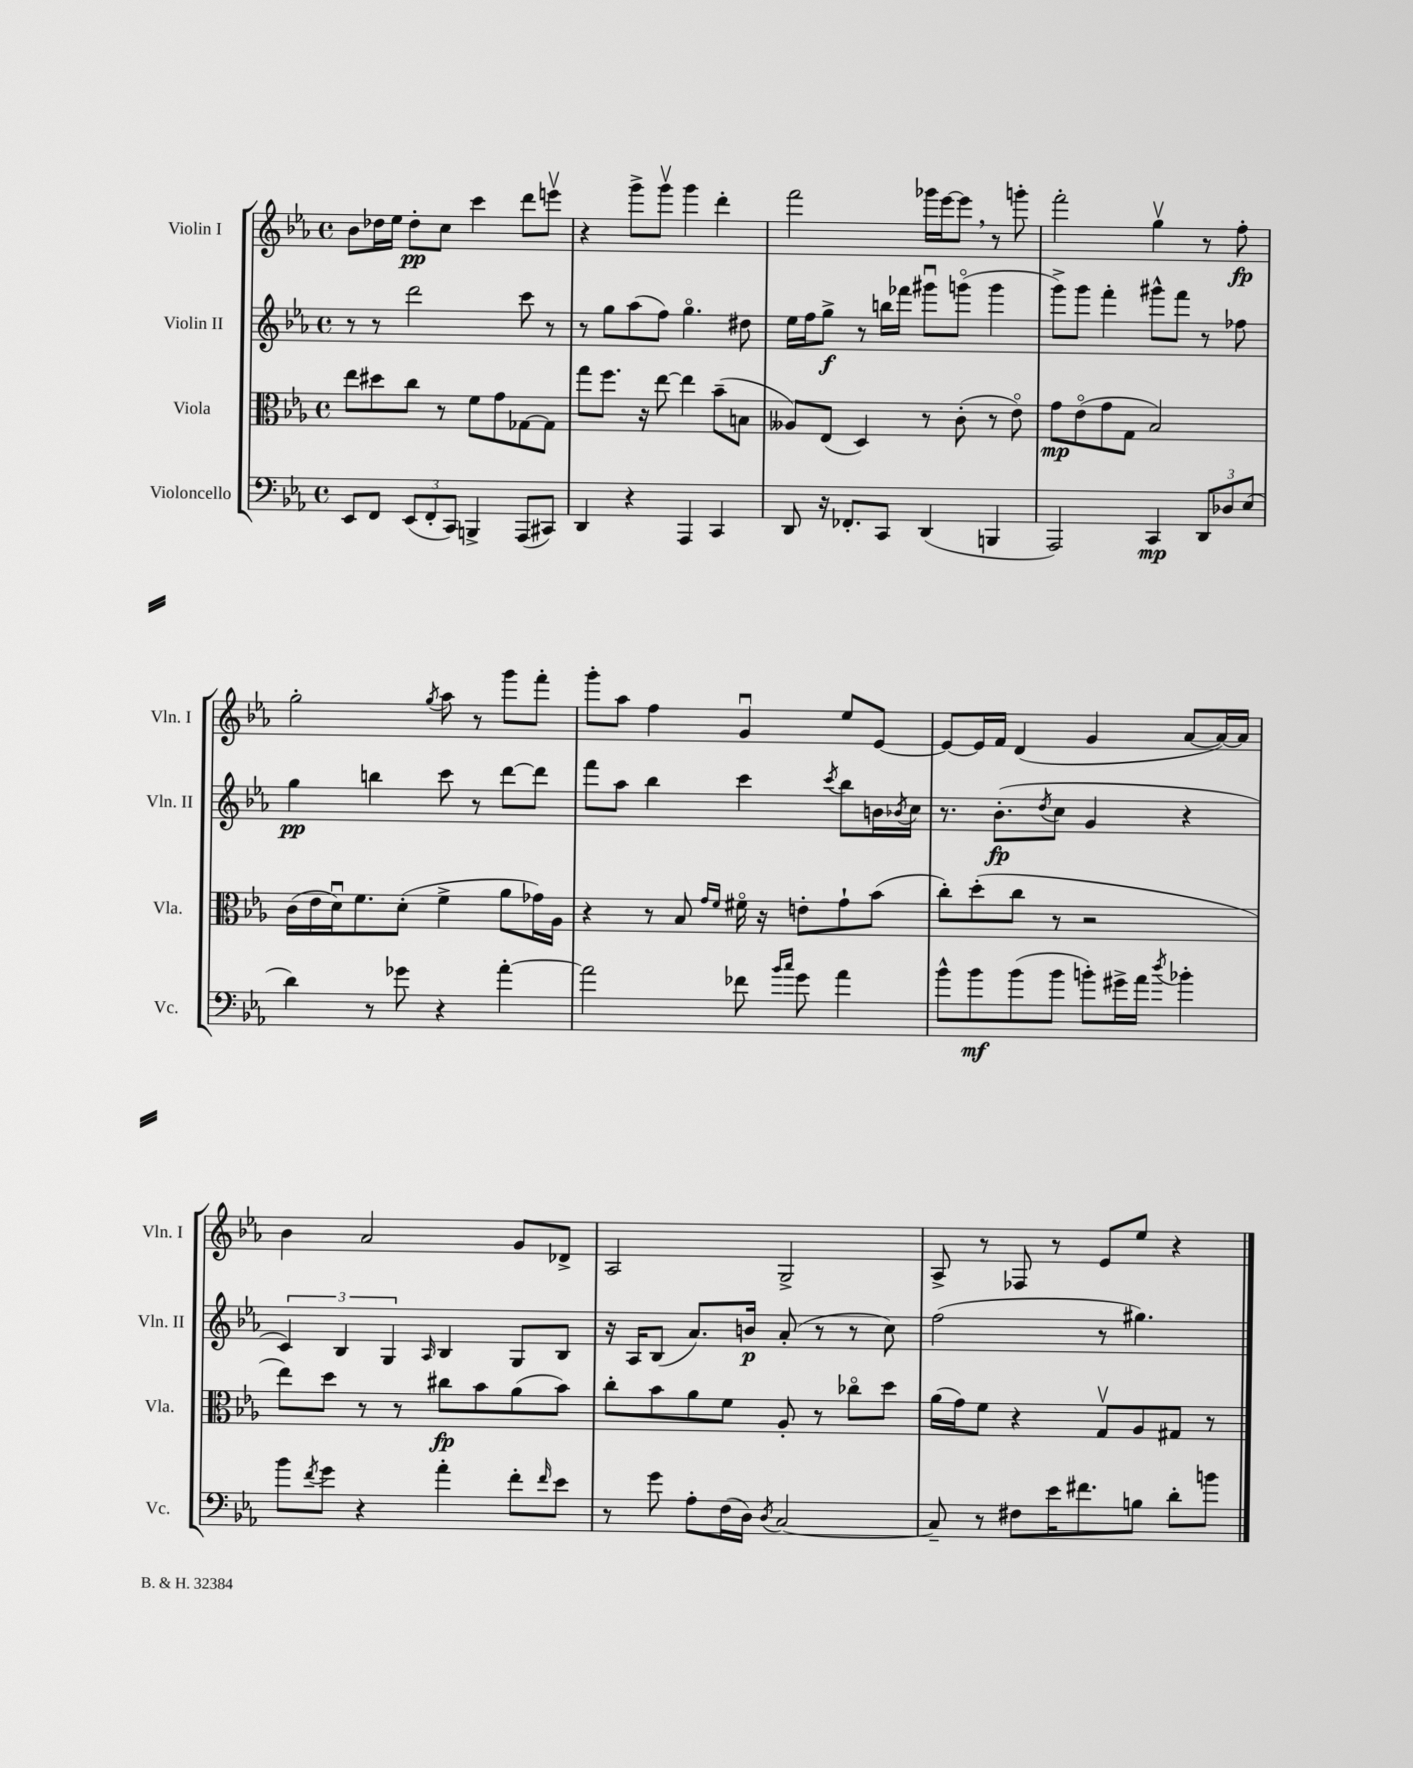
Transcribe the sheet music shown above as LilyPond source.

<<
\new StaffGroup <<
\new Staff = "s0" \with { instrumentName = "Violin I" shortInstrumentName = "Vln. I" } {
    \clef treble \key ees \major \defaultTimeSignature \time 4/4
    bes'8 des''16 ees''16 des''8-.\pp c''8 c'''4 d'''8 e'''8\upbow |
    r4 g'''8-> g'''8\upbow g'''4 d'''4-. |
    f'''2 ges'''16 ees'''16~ ees'''8 \breathe r8 g'''8-. |
    f'''2-. g''4\upbow r8 f''8-.\fp |
    g''2-. \acciaccatura { g''8 } aes''8 r8 g'''8 f'''8-. |
    g'''8-. aes''8 f''4 g'4\downbow ees''8 ees'8~ |
    ees'8~ ees'16 f'16 d'4( g'4 aes'8~ aes'16~) aes'16 |
    bes'4 aes'2 g'8 des'8-> |
    aes2 g2-> |
    aes8-> r8 fes8 r8 ees'8 ees''8 r4 \bar "|." |
}
\new Staff = "s1" \with { instrumentName = "Violin II" shortInstrumentName = "Vln. II" } {
    \clef treble \key ees \major \defaultTimeSignature \time 4/4
    r8 r8 d'''2 c'''8 r8 |
    r8 g''8 aes''8( f''8) g''4.\flageolet dis''8 |
    ees''16 f''16 g''8->\f r8 b''16 fes'''16 gis'''8\downbow g'''8\flageolet( g'''4 |
    g'''8->) g'''8 f'''4-. gis'''8-^ f'''8 r8 fes''8 |
    g''4\pp b''4 c'''8 r8 d'''8~ d'''8 |
    f'''8 aes''8 bes''4 c'''4 \acciaccatura { c'''8 } bes''8 b'16 \acciaccatura { bes'8 } c''16 |
    r8. bes'8.-.\fp( \acciaccatura { d''8 } c''8 g'4 r4 |
    \tuplet 3/2 { c'4) bes4 g4 } \grace { aes16 } bes4 g8 bes8 |
    r16 aes16 bes8( aes'8.) b'16\p aes'8-.( r8 r8 c''8) |
    f''2( r8 gis''4.) \bar "|." |
}
\new Staff = "s2" \with { instrumentName = "Viola" shortInstrumentName = "Vla." } {
    \clef alto \key ees \major \defaultTimeSignature \time 4/4
    ees''8 dis''8 c''8 r8 f'8 g'8 ges8~ ges8 |
    g''8 f''8. r16 ees''8~ ees''4 bes'8--( b8 |
    aeses8) ees8( d4) r8 c'8-.( r8 ees'8\flageolet) |
    g'8\mp ees'8\flageolet( g'8 g8 bes2) |
    c'16( ees'16 d'16\downbow) f'8. d'8-.( f'4-> aes'8 ges'16) aes16 |
    r4 r8 bes8 \grace { g'16 f'16 } fis'16\flageolet r16 e'8-. g'8-! bes'8( |
    c''8-.) d''8-.( c''8 r8 r2 |
    ees''8) d''8 r8 r8 cis''8\fp bes'8 aes'8( bes'8) |
    c''8-. bes'8 aes'8 f'8 aes8-. r8 ces''8\flageolet d''8 |
    aes'16( g'16) f'8 r4 g8\upbow aes8 gis8 r8 \bar "|." |
}
\new Staff = "s3" \with { instrumentName = "Violoncello" shortInstrumentName = "Vc." } {
    \clef bass \key ees \major \defaultTimeSignature \time 4/4
    ees,8 f,8 \tuplet 3/2 { ees,8( f,8-. c,8) } b,,4-> aes,,8( cis,8) |
    d,4 r4 aes,,4 c,4 |
    d,8 r16 fes,8.-. c,8 d,4( b,,4 |
    aes,,2) c,4\mp \tuplet 3/2 { d,8 des8 ees8( } |
    d'4) r8 ges'8 r4 aes'4~-. |
    aes'2 fes'8 \grace { bes'16 c''16 } g'8 aes'4 |
    bes'8-^ bes'8\mf bes'8( bes'8 b'8-.) gis'16-> aes'16 \acciaccatura { d''8 } bes'4-. |
    bes'8 \acciaccatura { f'8 } g'8 r4 aes'4-. f'8-. \grace { f'16 } ees'8 |
    r8 g'8 aes8-. f16( d16) \acciaccatura { d8 } c2~ |
    c8-- r8 fis8 ees'16 fis'8. b8 d'8-. b'8 \bar "|." |
}
>>
>>
\layout { \context { \Score \remove "Bar_number_engraver" } }
